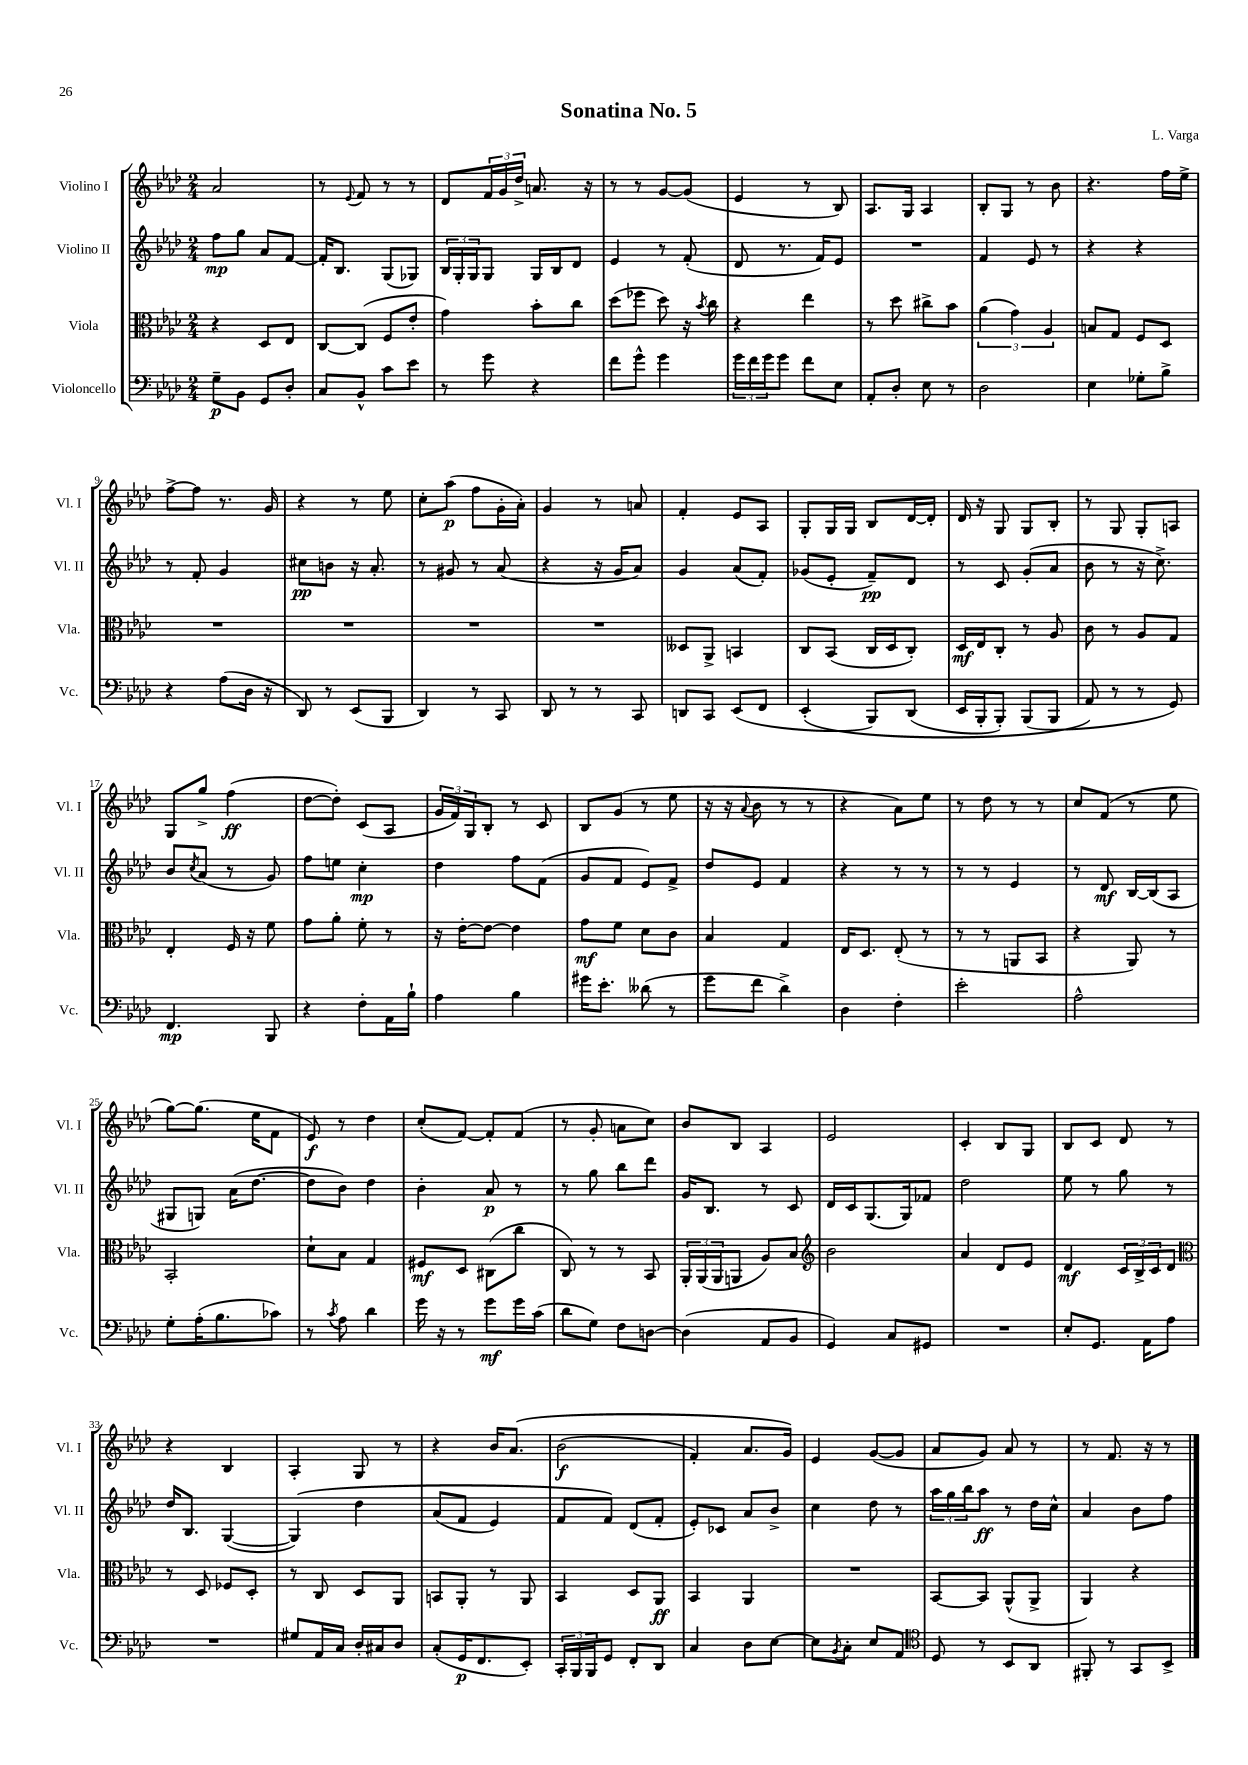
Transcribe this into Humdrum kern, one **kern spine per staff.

**kern	**dynam	**kern	**dynam	**kern	**dynam	**kern	**dynam
*part4	*part4	*part3	*part3	*part2	*part2	*part1	*part1
*staff4	*staff4	*staff3	*staff3	*staff2	*staff2	*staff1	*staff1
*I"Violoncello	*	*I"Viola	*	*I"Violino II	*	*I"Violino I	*
*I'Vc.	*	*I'Vla.	*	*I'Vl. II	*	*I'Vl. I	*
*clefF4	*	*clefC3	*	*clefG2	*	*clefG2	*
*k[b-e-a-d-]	*	*k[b-e-a-d-]	*	*k[b-e-a-d-]	*	*k[b-e-a-d-]	*
*M2/4	*	*M2/4	*	*M2/4	*	*M2/4	*
=1	=1	=1	=1	=1	=1	=1	=1
8G~\L	p	4r	.	8ff\L	mp	2a-/	.
8BB-\J	.	.	.	8gg\J	.	.	.
8GG/L	.	8D-/L	.	8a-/L	.	.	.
8D-'/J	.	8E-/J	.	[8f/J	.	.	.
=2	=2	=2	=2	=2	=2	=2	=2
8C/L	.	[8C/L	.	16f'/KL]	.	8r	.
.	.	.	.	8.B-/J	.	.	.
.	.	.	.	.	.	8qqe-/	.
8BB-^^/J	.	(8C/J]	.	.	.	8f/	.
8c\L	.	8F/L	.	(8G/L	.	8r	.
8e-\J	.	8e-'/J	.	8G-X/J)	.	8r	.
=3	=3	=3	=3	=3	=3	=3	=3
8r	.	4g\)	.	24B-/LL	.	8d-/L	.
.	.	.	.	24G'/	.	.	.
.	.	.	.	24G/J	.	.	.
8g\	.	.	.	8G/J	.	24f/L	.
.	.	.	.	.	.	24g/	.
.	.	.	.	.	.	24dd-^/JJ	.
4r	.	8b-'\L	.	16G/LL	.	8.an/	.
.	.	.	.	16B-/J	.	.	.
.	.	8cc\J	.	8d-/J	.	.	.
.	.	.	.	.	.	16r	.
=4	=4	=4	=4	=4	=4	=4	=4
8f\L	.	(8dd-\L	.	4e-/	.	8r	.
8g^^\J	.	8ff-X\J	.	.	.	8r	.
4g\	.	8dd-\)	.	8r	.	[8g/L	.
.	.	16r	.	(8f'/	.	(8g/J]	.
.	.	8qb-/	.	.	.	.	.
.	.	16cc\	.	.	.	.	.
=5	=5	=5	=5	=5	=5	=5	=5
24g\LL	.	4r	.	8d-/	.	4e-/	.
24f\	.	.	.	.	.	.	.
24g\J	.	.	.	.	.	.	.
8g\J	.	.	.	8.r	.	.	.
8f\L	.	4ee-\	.	.	.	8r	.
.	.	.	.	16f/KL)	.	.	.
8E-\J	.	.	.	8e-/J	.	8B-/)	.
=6	=6	=6	=6	=6	=6	=6	=6
8AA-'/L	.	8r	.	2r	.	8.A-/L	.
8D-'/J	.	8dd-\	.	.	.	.	.
.	.	.	.	.	.	16G/Jk	.
8E-\	.	8cc#X^\L	.	.	.	4A-/	.
8r	.	8b-\J	.	.	.	.	.
=7	=7	=7	=7	=7	=7	=7	=7
2D-\	.	(6a-\	.	4f/	.	8B-'/L	.
.	.	.	.	.	.	8G/J	.
.	.	6g\)	.	.	.	.	.
.	.	.	.	8e-/	.	8r	.
.	.	6A-/	.	.	.	.	.
.	.	.	.	8r	.	8b-\	.
=8	=8	=8	=8	=8	=8	=8	=8
4E-\	.	8Bn/L	.	4r	.	4.r	.
.	.	8G/J	.	.	.	.	.
8G-X'\L	.	8F/L	.	4r	.	.	.
8B-^\J	.	8D-/J	.	.	.	16ff\LL	.
.	.	.	.	.	.	16ee-^\JJ	.
!!LO:LB:g=z
=9	=9	=9	=9	=9	=9	=9	=9
4r	.	2r	.	8r	.	[8ff^\L	.
.	.	.	.	8f'/	.	8ff\J]	.
(8A-\L	.	.	.	4g/	.	8.r	.
16D-\Jk	.	.	.	.	.	.	.
16r	.	.	.	.	.	16g/	.
=10	=10	=10	=10	=10	=10	=10	=10
8DD-/)	.	2r	.	8cc#X\L	pp	4r	.
8r	.	.	.	8bn\J	.	.	.
(8EE-/L	.	.	.	16r	.	8r	.
.	.	.	.	8.a-'/	.	.	.
8BBB-/J	.	.	.	.	.	8ee-\	.
=11	=11	=11	=11	=11	=11	=11	=11
4DD-/)	.	2r	.	8r	.	8cc'\L	.
.	.	.	.	8g#X/	.	(8aa-\J	p
8r	.	.	.	8r	.	8ff\L	.
8CC/	.	.	.	(8a-/	.	16g'\L	.
.	.	.	.	.	.	16a-'\JJ)	.
=12	=12	=12	=12	=12	=12	=12	=12
8DD-/	.	2r	.	4r	.	4g/	.
8r	.	.	.	.	.	.	.
8r	.	.	.	16r	.	8r	.
.	.	.	.	16g/KL	.	.	.
8CC/	.	.	.	8a-/J)	.	8an/	.
=13	=13	=13	=13	=13	=13	=13	=13
8DDn/L	.	8D--X/L	.	4g/	.	4f'/	.
8CC/J	.	8AA-^/J	.	.	.	.	.
(8EE-/L	.	4BBn/	.	(8a-/L	.	8e-/L	.
8FF/J	.	.	.	8f'/J)	.	8A-/J	.
=14	=14	=14	=14	=14	=14	=14	=14
(4EE-'/	.	8C/L	.	(8g-X/L	.	8G'/L	.
.	.	(8BB-/J	.	8e-'/J	.	16G/L	.
.	.	.	.	.	.	16G/JJ	.
8BBB-/L)	.	16C/LL	.	8f~/L)	pp	8B-/L	.
.	.	16D-/J	.	.	.	.	.
(8DD-/J	.	8C'/J)	.	8d-/J	.	[16d-/L	.
.	.	.	.	.	.	16d-'/JJ]	.
=15	=15	=15	=15	=15	=15	=15	=15
16EE-/LL	.	16D-/LL	mf	8r	.	16d-/	.
16BBB-'/J	.	16E-/J	.	.	.	16r	.
8BBB-'/J)	.	8C'/J	.	8c/	.	8G/	.
(8BBB-/L	.	8r	.	(8g'/L	.	8G/L	.
8BBB-/J	.	8A-/	.	8a-/J	.	8B-'/J	.
=16	=16	=16	=16	=16	=16	=16	=16
8AA-/)	.	8c\	.	8b-\	.	8r	.
8r	.	8r	.	8r	.	8G/	.
8r	.	8A-/L	.	16r	.	8G'/L	.
.	.	.	.	8.cc^\)	.	.	.
8GG/)	.	8G/J	.	.	.	8An/J	.
!!LO:LB:g=z
=17	=17	=17	=17	=17	=17	=17	=17
4.FF/	mp	4E-'/	.	8b-/L	.	8G/L	.
.	.	.	.	8qcc/	.	.	.
.	.	.	.	(8a-/J	.	8gg^/J	.
.	.	16F/	.	8r	.	(4ff\	ff
.	.	16r	.	.	.	.	.
8BBB-/	.	8f\	.	8g/)	.	.	.
=18	=18	=18	=18	=18	=18	=18	=18
4r	.	8g\L	.	8ff\L	.	[8dd-\L	.
.	.	8a-'\J	.	8een\J	.	8dd-'\J])	.
8F'\L	.	8f'\	.	4cc'\	mp	(8c/L	.
16AA-\L	.	8r	.	.	.	8A-/J	.
16B-`\JJ	.	.	.	.	.	.	.
=19	=19	=19	=19	=19	=19	=19	=19
4A-\	.	16r	.	4dd-\	.	24g/LL	.
.	.	.	.	.	.	24f/)	.
.	.	[16e-'\KL	.	.	.	.	.
.	.	.	.	.	.	24G/J	.
.	.	8e-\J_	.	.	.	8B-'/J	.
4B-\	.	4e-\]	.	8ff\L	.	8r	.
.	.	.	.	(8f\J	.	8c/	.
=20	=20	=20	=20	=20	=20	=20	=20
16g#X\KL	.	8g\L	mf	8g/L	.	8B-/L	.
8.e-'\J	.	.	.	.	.	.	.
.	.	8f\J	.	8f/J	.	(8g/J	.
(8d--X\	.	8d-\L	.	8e-/L)	.	8r	.
8r	.	8c\J	.	8f^/J	.	8ee-\	.
=21	=21	=21	=21	=21	=21	=21	=21
8g\L	.	4B-/	.	8dd-/L	.	16r	.
.	.	.	.	.	.	16r	.
.	.	.	.	.	.	8qqa-/	.
8f\J	.	.	.	8e-/J	.	8b-\	.
4d-^\)	.	4G/	.	4f/	.	8r	.
.	.	.	.	.	.	8r	.
=22	=22	=22	=22	=22	=22	=22	=22
4D-\	.	16E-/KL	.	4r	.	4r	.
.	.	8.D-/J	.	.	.	.	.
4F'\	.	(8E-'/	.	8r	.	8a-\L)	.
.	.	8r	.	8r	.	8ee-\J	.
=23	=23	=23	=23	=23	=23	=23	=23
2e-'\	.	8r	.	8r	.	8r	.
.	.	8r	.	8r	.	8dd-\	.
.	.	8AAn/L	.	4e-/	.	8r	.
.	.	8BB-/J	.	.	.	8r	.
=24	=24	=24	=24	=24	=24	=24	=24
2A-^^\	.	4r	.	8r	.	8cc/L	.
.	.	.	.	8d-/	mf	(8f/J	.
.	.	8AA-/)	.	[16B-/LL	.	8r	.
.	.	.	.	(16B-/J]	.	.	.
.	.	8r	.	8A-/J	.	8ee-\	.
!!LO:LB:g=z
=25	=25	=25	=25	=25	=25	=25	=25
8G'\L	.	2BB-'/	.	8G#X/L	.	[8gg\L)	.
(16A-'\K	.	.	.	8Gn/J)	.	(8.gg\J]	.
8.B-\	.	.	.	.	.	.	.
.	.	.	.	(16a-\KL	.	.	.
.	.	.	.	[8.dd-\J	.	16ee-\KL	.
8c-X\J)	.	.	.	.	.	8f\J	.
=26	=26	=26	=26	=26	=26	=26	=26
8r	.	8d-`\L	.	8dd-\L]	.	8e-/)	f
8qc/	.	.	.	.	.	.	.
8A-\	.	8B-\J	.	8b-\J)	.	8r	.
4d-\	.	4G/	.	4dd-\	.	4dd-\	.
=27	=27	=27	=27	=27	=27	=27	=27
16g\	.	8F#X/L	mf	4b-'\	.	(8cc'/L	.
16r	.	.	.	.	.	.	.
8r	.	8D-/J	.	.	.	[8f/J)	.
8g\L	mf	(8C#X\L	.	8a-/	p	8f'/L]	.
16g\L	.	8cc\J	.	8r	.	(8f/J	.
(16c\JJ	.	.	.	.	.	.	.
=28	=28	=28	=28	=28	=28	=28	=28
8d-\L	.	8C/)	.	8r	.	8r	.
8G\J)	.	8r	.	8gg\	.	8g'/	.
8F\L	.	8r	.	8bb-\L	.	8an\L	.
[8Dn\J	.	8BB-/	.	8ddd-\J	.	8cc\J)	.
=29	=29	=29	=29	=29	=29	=29	=29
(4D\]	.	24AA-'/LL	.	16g/KL	.	8b-/L	.
.	.	(24AA-/	.	.	.	.	.
.	.	.	.	8.B-/J	.	.	.
.	.	24AA-/J	.	.	.	.	.
.	.	8AAn/J	.	.	.	8B-/J	.
8AA-/L	.	8A-/L)	.	8r	.	4A-/	.
8BB-/J	.	8B-/J	.	8c/	.	.	.
=30	=30	=30	=30	=30	=30	=30	=30
*	*	*clefG2	*	*	*	*	*
4GG/)	.	2b-\	.	16d-/LL	.	2e-/	.
.	.	.	.	16c/J	.	.	.
.	.	.	.	(8.G/	.	.	.
8C/L	.	.	.	.	.	.	.
.	.	.	.	16G/k)	.	.	.
8GG#X/J	.	.	.	8f-X/J	.	.	.
=31	=31	=31	=31	=31	=31	=31	=31
2r	.	4a-/	.	2dd-\	.	4c'/	.
.	.	8d-/L	.	.	.	8B-/L	.
.	.	8e-/J	.	.	.	8G/J	.
=32	=32	=32	=32	=32	=32	=32	=32
8E-'/L	.	4d-/	mf	8ee-\	.	8B-/L	.
8.GG/J	.	.	.	8r	.	8c/J	.
.	.	24c/LL	.	8gg\	.	8d-/	.
.	.	24B-^/	.	.	.	.	.
16AA-\KL	.	.	.	.	.	.	.
.	.	24c/J	.	.	.	.	.
8A-\J	.	8d-/J	.	8r	.	8r	.
!!LO:LB:g=z
=33	=33	=33	=33	=33	=33	=33	=33
*	*	*clefC3	*	*	*	*	*
2r	.	8r	.	16dd-/KL	.	4r	.
.	.	.	.	8.B-/J	.	.	.
.	.	8D-/	.	.	.	.	.
.	.	8F-X/L	.	([4G/	.	4B-/	.
.	.	8D-'/J	.	.	.	.	.
=34	=34	=34	=34	=34	=34	=34	=34
8G#X/L	.	8r	.	(4G/])	.	4A-'/	.
16AA-/L	.	8C/	.	.	.	.	.
16C/JJ	.	.	.	.	.	.	.
16D-'/LL	.	8D-/L	.	4dd-\	.	8G/	.
16C#X/J	.	.	.	.	.	.	.
8D-/J	.	8AA-/J	.	.	.	8r	.
=35	=35	=35	=35	=35	=35	=35	=35
(8C'/L	.	8BBn/L	.	(8a-/L	.	4r	.
16GG/K	p	8AA-'/J	.	8f/J	.	.	.
8.FF/	.	.	.	.	.	.	.
.	.	8r	.	4e-/)	.	16b-/KL	.
.	.	.	.	.	.	(8.a-/J	.
8EE-'/J)	.	8AA-/	.	.	.	.	.
=36	=36	=36	=36	=36	=36	=36	=36
24CC'/LL	.	4BB-/	.	8f/L	.	(2b-\	f
24BBB-/	.	.	.	.	.	.	.
24BBB-/J	.	.	.	.	.	.	.
8GG/J	.	.	.	8f/J)	.	.	.
8FF'/L	.	8D-/L	.	(8d-/L	.	.	.
8DD-/J	.	8AA-/J	ff	8f'/J	.	.	.
=37	=37	=37	=37	=37	=37	=37	=37
4C/	.	4BB-/	.	8e-'/L)	.	4f'/)	.
.	.	.	.	8c-X/J	.	.	.
8D-\L	.	4AA-/	.	8a-/L	.	8.a-/L	.
[8E-\J	.	.	.	8b-^/J	.	.	.
.	.	.	.	.	.	16g/Jk)	.
=38	=38	=38	=38	=38	=38	=38	=38
8E-\L]	.	2r	.	4cc\	.	4e-/	.
8qBB-/	.	.	.	.	.	.	.
8C'\J	.	.	.	.	.	.	.
8E-/L	.	.	.	8dd-\	.	([8g/L	.
8AA-/J	.	.	.	8r	.	8g/J]	.
=39	=39	=39	=39	=39	=39	=39	=39
*clefC4	*	*	*	*	*	*	*
8D-/	.	[8BB-/L	.	24aa-\LL	.	8a-/L	.
.	.	.	.	24gg\	.	.	.
.	.	.	.	24bb-\J	.	.	.
8r	.	8BB-/J]	.	8aa-\J	ff	8g/J)	.
8BB-/L	.	(8AA-^^/L	.	8r	.	8a-/	.
8AA-/J	.	8AA-^/J	.	16dd-\LL	.	8r	.
.	.	.	.	16cc^^\JJ	.	.	.
=40	=40	=40	=40	=40	=40	=40	=40
8FF#X'/	.	4AA-/)	.	4a-/	.	8r	.
8r	.	.	.	.	.	8.f/	.
8GG/L	.	4r	.	8b-\L	.	.	.
.	.	.	.	.	.	16r	.
8BB-^/J	.	.	.	8ff\J	.	8r	.
==	==	==	==	==	==	==	==
*-	*-	*-	*-	*-	*-	*-	*-
